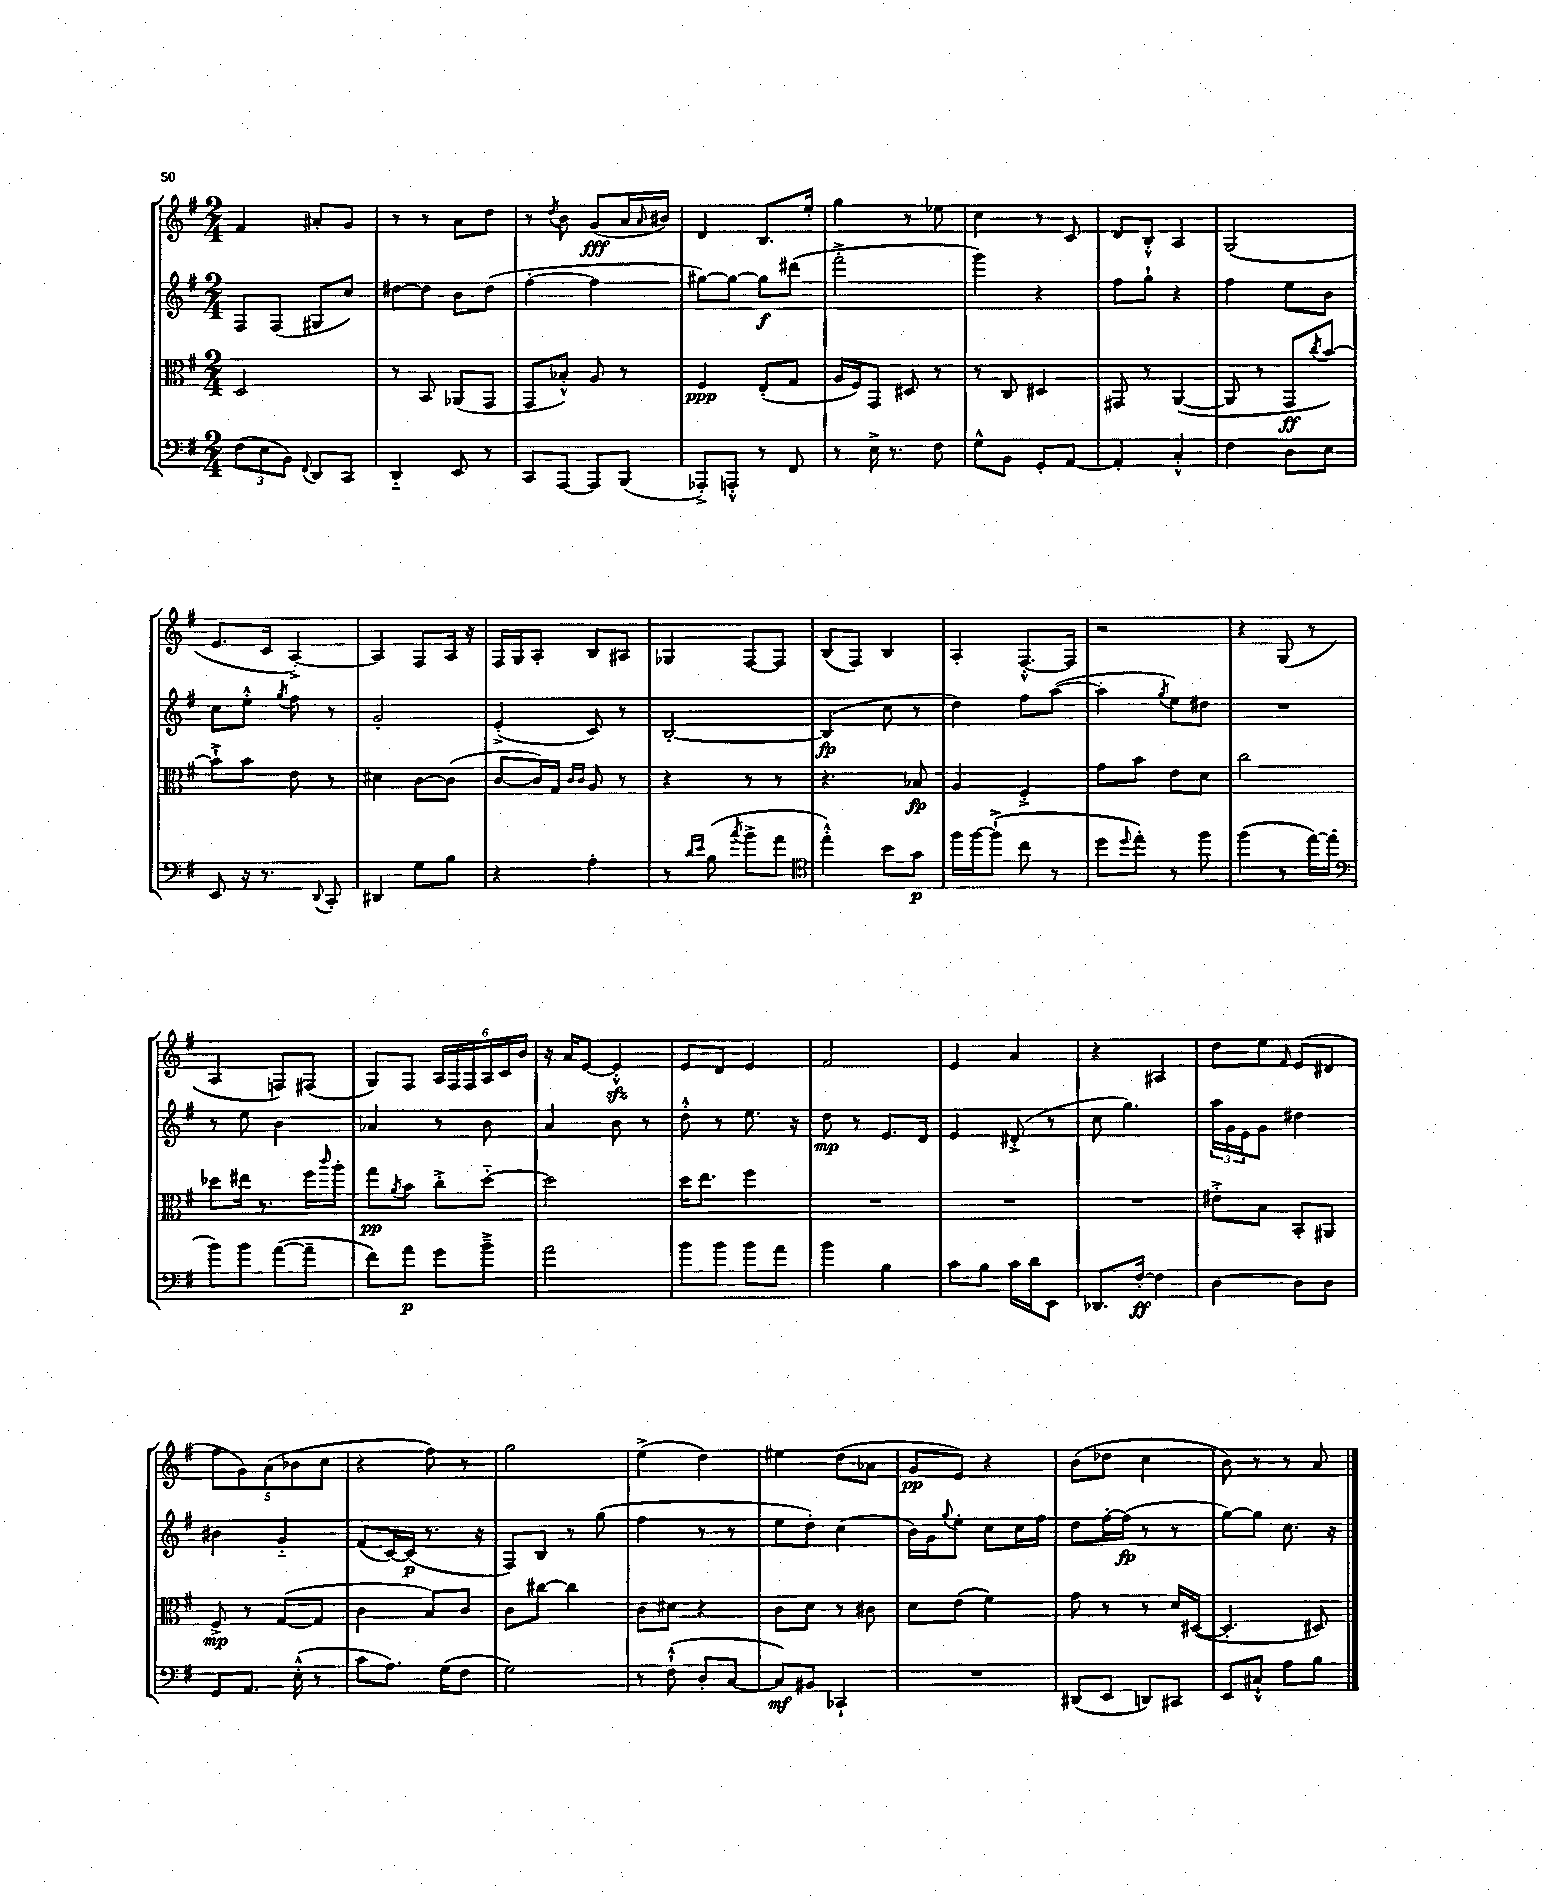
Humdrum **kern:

**kern	**dynam	**kern	**dynam	**kern	**dynam	**kern	**dynam
*part4	*part4	*part3	*part3	*part2	*part2	*part1	*part1
*staff4	*staff4	*staff3	*staff3	*staff2	*staff2	*staff1	*staff1
*clefF4	*	*clefC3	*	*clefG2	*	*clefG2	*
*k[f#]	*	*k[f#]	*	*k[f#]	*	*k[f#]	*
*M2/4	*	*M2/4	*	*M2/4	*	*M2/4	*
=23	=23	=23	=23	=23	=23	=23	=23
(12F#\L	.	2D/	.	8F#/L	.	4f#/	.
12E\	.	.	.	.	.	.	.
.	.	.	.	(8F#/J	.	.	.
12BB\J)	.	.	.	.	.	.	.
8qqFF#/	.	.	.	.	.	.	.
8DD/L	.	.	.	8G#X/L	.	8a#X'/L	.
8CC/J	.	.	.	8cc/J)	.	8g/J	.
=24	=24	=24	=24	=24	=24	=24	=24
4DD/	.	8r	.	[8dd#X\L	.	8r	.
.	.	8BB/	.	8dd#\J]	.	8r	.
8EE/	.	(8AA-X/L	.	8b\L	.	8a\L	.
8r	.	8GG/J	.	(8dd#\J	.	8dd\J	.
=25	=25	=25	=25	=25	=25	=25	=25
8CC/L	.	8GG/L	.	[4ff#'\	.	8r	.
.	.	.	.	.	.	8qdd/	.
[8AAA/J	.	8B-X'^^/J)	.	.	.	8b\	.
8AAA/L]	.	8A/	.	4ff#\]	.	(8g/L	fff
(8BBB/J	.	8r	.	.	.	16a/L	.
.	.	.	.	.	.	16qqa/	.
.	.	.	.	.	.	16b#X/JJ)	.
=26	=26	=26	=26	=26	=26	=26	=26
8AAA-X'^/L)	.	4F#/	ppp	[8gg#X\L)	.	4d/	.
8AAAn'^^/J	.	.	.	8gg#\J_	.	.	.
8r	.	(8E'/L	.	8gg#\L]	f	8.B/L	.
8FF#/	.	8G/J	.	(8ddd#X\J	.	.	.
.	.	.	.	.	.	16ee'/Jk	.
=27	=27	=27	=27	=27	=27	=27	=27
8r	.	16A/LL	.	2fff#'^\	.	4gg\	.
.	.	16F#/J)	.	.	.	.	.
16E^\	.	8GG/J	.	.	.	.	.
8.r	.	.	.	.	.	.	.
.	.	8D#X/	.	.	.	8r	.
8F#\	.	8r	.	.	.	8ee-X\	.
=28	=28	=28	=28	=28	=28	=28	=28
8G^^\L	.	8r	.	4ggg\)	.	4cc\	.
8BB\J	.	8C/	.	.	.	.	.
8GG'/L	.	4D#X/	.	4r	.	8r	.
[8AA/J	.	.	.	.	.	8c/	.
=29	=29	=29	=29	=29	=29	=29	=29
4AA'/]	.	8GG#X/	.	8ff#\L	.	8d/L	.
.	.	8r	.	8gg`\J	.	8B'^^/J	.
4C'^^/	.	([4AA/	.	4r	.	4A/	.
=30	=30	=30	=30	=30	=30	=30	=30
4F#\	.	8AA/]	.	4ff#\	.	(2G/	.
.	.	8r	.	.	.	.	.
8D\L	.	8GG/L	ff	8ee\L	.	.	.
.	.	8qcc/	.	.	.	.	.
8E\J	.	[8b/J)	.	8b\J	.	.	.
!!LO:LB:g=z
=31	=31	=31	=31	=31	=31	=31	=31
8EE/	.	8b`^\L]	.	8cc\L	.	8.e/L	.
16r	.	8b\J	.	8ee'^^\J	.	.	.
8.r	.	.	.	.	.	16c/Jk	.
.	.	.	.	8qgg/	.	.	.
.	.	8e\	.	8ff#\	.	[4A'^/)	.
8qqDD/	.	.	.	.	.	.	.
8CC'/	.	8r	.	8r	.	.	.
=32	=32	=32	=32	=32	=32	=32	=32
4DD#X/	.	4d#X\	.	2g'/	.	4A/]	.
8G\L	.	[8c\L	.	.	.	8F#/L	.
8B\J	.	(8c\J]	.	.	.	16A/Jk	.
.	.	.	.	.	.	16r	.
=33	=33	=33	=33	=33	=33	=33	=33
4r	.	[8c/L	.	(4e'^/	.	16F#/LL	.
.	.	.	.	.	.	16G/J	.
.	.	16c/L])	.	.	.	8A'/J	.
.	.	16G/JJ	.	.	.	.	.
.	.	16qqc/LL	.	.	.	.	.
.	.	16qqc/JJ	.	.	.	.	.
4A'\	.	8A/	.	8c/)	.	8B/L	.
.	.	8r	.	8r	.	8A#X/J	.
=34	=34	=34	=34	=34	=34	=34	=34
8r	.	4r	.	[2B'/	.	4G-X/	.
16qqd/LL	.	.	.	.	.	.	.
16qqe/JJ	.	.	.	.	.	.	.
(8B\	.	.	.	.	.	.	.
8qcc/	.	.	.	.	.	.	.
8b^\L	.	8r	.	.	.	[8F#/L	.
8a\J	.	8r	.	.	.	8F#/J]	.
=35	=35	=35	=35	=35	=35	=35	=35
*clefC4	*	*	*	*	*	*	*
4ee'^^\)	.	4.r	.	(4B/]	fp	(8B/L	.
.	.	.	.	.	.	8F#/J)	.
8b\L	.	.	.	8cc\	.	4B/	.
8g\J	p	8B-X/	fp	8r	.	.	.
=36	=36	=36	=36	=36	=36	=36	=36
16ff#\LL	.	4A/	.	4dd\)	.	4A'/	.
[16ff#\J	.	.	.	.	.	.	.
(8ff#`^\J]	.	.	.	.	.	.	.
8cc\	.	4F#'^/	.	8ff#\L	.	[8.F#'^^/L	.
8r	.	.	.	([8aa\J	.	.	.
.	.	.	.	.	.	16F#/Jk]	.
=37	=37	=37	=37	=37	=37	=37	=37
8dd\L	.	8g\L	.	4aa'\]	.	2r	.
8qqdd/	.	.	.	.	.	.	.
8ee'\J)	.	8b\J	.	.	.	.	.
.	.	.	.	8qgg/	.	.	.
8r	.	8e\L	.	8ee\L)	.	.	.
8ff#\	.	8d\J	.	8dd#X\J	.	.	.
=38	=38	=38	=38	=38	=38	=38	=38
(4ff#\	.	2cc\	.	2r	.	4r	.
8r	.	.	.	.	.	(8G/	.
[16ee\LL)	.	.	.	.	.	8r	.
(16ee\JJ]	.	.	.	.	.	.	.
!!LO:LB:g=z
=39	=39	=39	=39	=39	=39	=39	=39
*clefF4	*	*	*	*	*	*	*
8b\L)	.	8dd-X\L	.	8r	.	4A/	.
8b\J	.	16ee#X\Jk	.	8ee\	.	.	.
.	.	8.r	.	.	.	.	.
([8a\L	.	.	.	4b\	.	8Fn/L)	.
8a~\J]	.	16ff#\LL	.	.	.	(8F#X/J	.
.	.	16qqccc/	.	.	.	.	.
.	.	16aa'\JJ	.	.	.	.	.
=40	=40	=40	=40	=40	=40	=40	=40
8f#\L)	.	8gg\L	pp	4a-X/	.	8G/L)	.
.	.	8qa/	.	.	.	.	.
8a\J	p	8b\J	.	.	.	8F#/J	.
8g\L	.	8cc'^\L	.	8r	.	24A/LL	.
.	.	.	.	.	.	24F#/	.
.	.	.	.	.	.	24F#/	.
8b~^\J	.	[8dd\J	.	8b\	.	24A/	.
.	.	.	.	.	.	24c/	.
.	.	.	.	.	.	24b/JJ	.
=41	=41	=41	=41	=41	=41	=41	=41
2a\	.	2dd\]	.	4a/	.	16r	.
.	.	.	.	.	.	16a/KL	.
.	.	.	.	.	.	[8e/J	.
.	.	.	.	8b\	.	4ezz'^^/]	.
.	.	.	.	8r	.	.	.
=42	=42	=42	=42	=42	=42	=42	=42
8b\L	.	16dd\KL	.	8dd'^^\	.	8e/L	.
.	.	8.ee\J	.	.	.	.	.
8b\J	.	.	.	8r	.	8d/J	.
8b\L	.	4ff#\	.	8.ee\	.	4e/	.
8a\J	.	.	.	.	.	.	.
.	.	.	.	16r	.	.	.
=43	=43	=43	=43	=43	=43	=43	=43
4b\	.	2r	.	8dd\	mp	2f#/	.
.	.	.	.	8r	.	.	.
4B\	.	.	.	8.e/L	.	.	.
.	.	.	.	16d/Jk	.	.	.
=44	=44	=44	=44	=44	=44	=44	=44
8c\L	.	2r	.	4e/	.	4e/	.
8B\J	.	.	.	.	.	.	.
16c\LL	.	.	.	(8d#X'^/	.	4a/	.
16d\J	.	.	.	.	.	.	.
8EE\J	.	.	.	8r	.	.	.
=45	=45	=45	=45	=45	=45	=45	=45
8.DD-X/L	.	2r	.	8cc\	.	4r	.
.	.	.	.	4.gg\)	.	.	.
[16F#'/Jk	ff	.	.	.	.	.	.
4F#\]	.	.	.	.	.	4A#X/	.
=46	=46	=46	=46	=46	=46	=46	=46
[4D\	.	8e#X'^\L	.	24aa\LL	.	8dd\L	.
.	.	.	.	24g\	.	.	.
.	.	.	.	24e\J	.	.	.
.	.	8B\J	.	8g\J	.	8ee\J	.
.	.	.	.	.	.	16qqf#/	.
8D\L]	.	8BB'/L	.	4dd#X\	.	(8e/L	.
8D\J	.	8AA#X/J	.	.	.	8d#X/J	.
!!LO:LB:g=z
=47	=47	=47	=47	=47	=47	=47	=47
8GG/L	.	8F#^/	mp	4b#X\	.	10ff#\L	.
.	.	.	.	.	.	10g\)	.
8.AA/J	.	8r	.	.	.	.	.
.	.	.	.	.	.	(10a\	.
.	.	([8G/L	.	4g/	.	.	.
.	.	.	.	.	.	10b-X\	.
(16E'^^\	.	.	.	.	.	.	.
8r	.	8G/J]	.	.	.	.	.
.	.	.	.	.	.	10cc\J	.
=48	=48	=48	=48	=48	=48	=48	=48
8c\L	.	4c\	.	(8f#/L	.	4r	.
8.A\J)	.	.	.	[16c/L)	.	.	.
.	.	.	.	(16c/JJ]	p	.	.
.	.	8B/L)	.	8.r	.	8ff#\)	.
(16G\KL	.	.	.	.	.	.	.
8F#\J	.	8c/J	.	.	.	8r	.
.	.	.	.	16r	.	.	.
=49	=49	=49	=49	=49	=49	=49	=49
2G\)	.	8c\L	.	8F#/L)	.	2gg\	.
.	.	[8cc#X\J	.	8B/J	.	.	.
.	.	4cc#\]	.	8r	.	.	.
.	.	.	.	(8gg\	.	.	.
=50	=50	=50	=50	=50	=50	=50	=50
8r	.	8c\L	.	4ff#\	.	(4ee^\	.
(8F#`^^\	.	8d#X\J	.	.	.	.	.
8D'/L	.	4r	.	8r	.	4dd\)	.
[8C/J	.	.	.	8r	.	.	.
=51	=51	=51	=51	=51	=51	=51	=51
8C/L])	mf	8c\L	.	8ee\L	.	4ee#X\	.
8BB#X/J	.	8d\J	.	8dd'\J)	.	.	.
4CC-X`/	.	8r	.	(4cc\	.	(8dd\L	.
.	.	8c#X\	.	.	.	8a-X\J	.
=52	=52	=52	=52	=52	=52	=52	=52
2r	.	8d\L	.	16b\LL)	.	8g/L	pp
.	.	.	.	16g\J	.	.	.
.	.	.	.	8qqgg/	.	.	.
.	.	(8e\J	.	8ee'\J	.	8e/J)	.
.	.	4f#\)	.	8cc\L	.	4r	.
.	.	.	.	16cc\L	.	.	.
.	.	.	.	16ff#\JJ	.	.	.
=53	=53	=53	=53	=53	=53	=53	=53
(8DD#X/L	.	8g\	.	8dd\L	.	(8b\L	.
8EE/J	.	8r	.	[16ff#'\L	.	8dd-X\J	.
.	.	.	.	(16ff#\JJ]	fp	.	.
8DDn/L)	.	8r	.	8r	.	4cc\	.
8CC#X/J	.	16d/LL	.	8r	.	.	.
.	.	([16D#X/JJ	.	.	.	.	.
=54	=54	=54	=54	=54	=54	=54	=54
8EE/L	.	4.D#'/]	.	[8gg\L)	.	8b\)	.
8C#X`^^/J	.	.	.	8gg\J]	.	8r	.
8A\L	.	.	.	8.cc\	.	8r	.
8B\J	.	8D#X/)	.	.	.	8a/	.
.	.	.	.	16r	.	.	.
==	==	==	==	==	==	==	==
*-	*-	*-	*-	*-	*-	*-	*-
